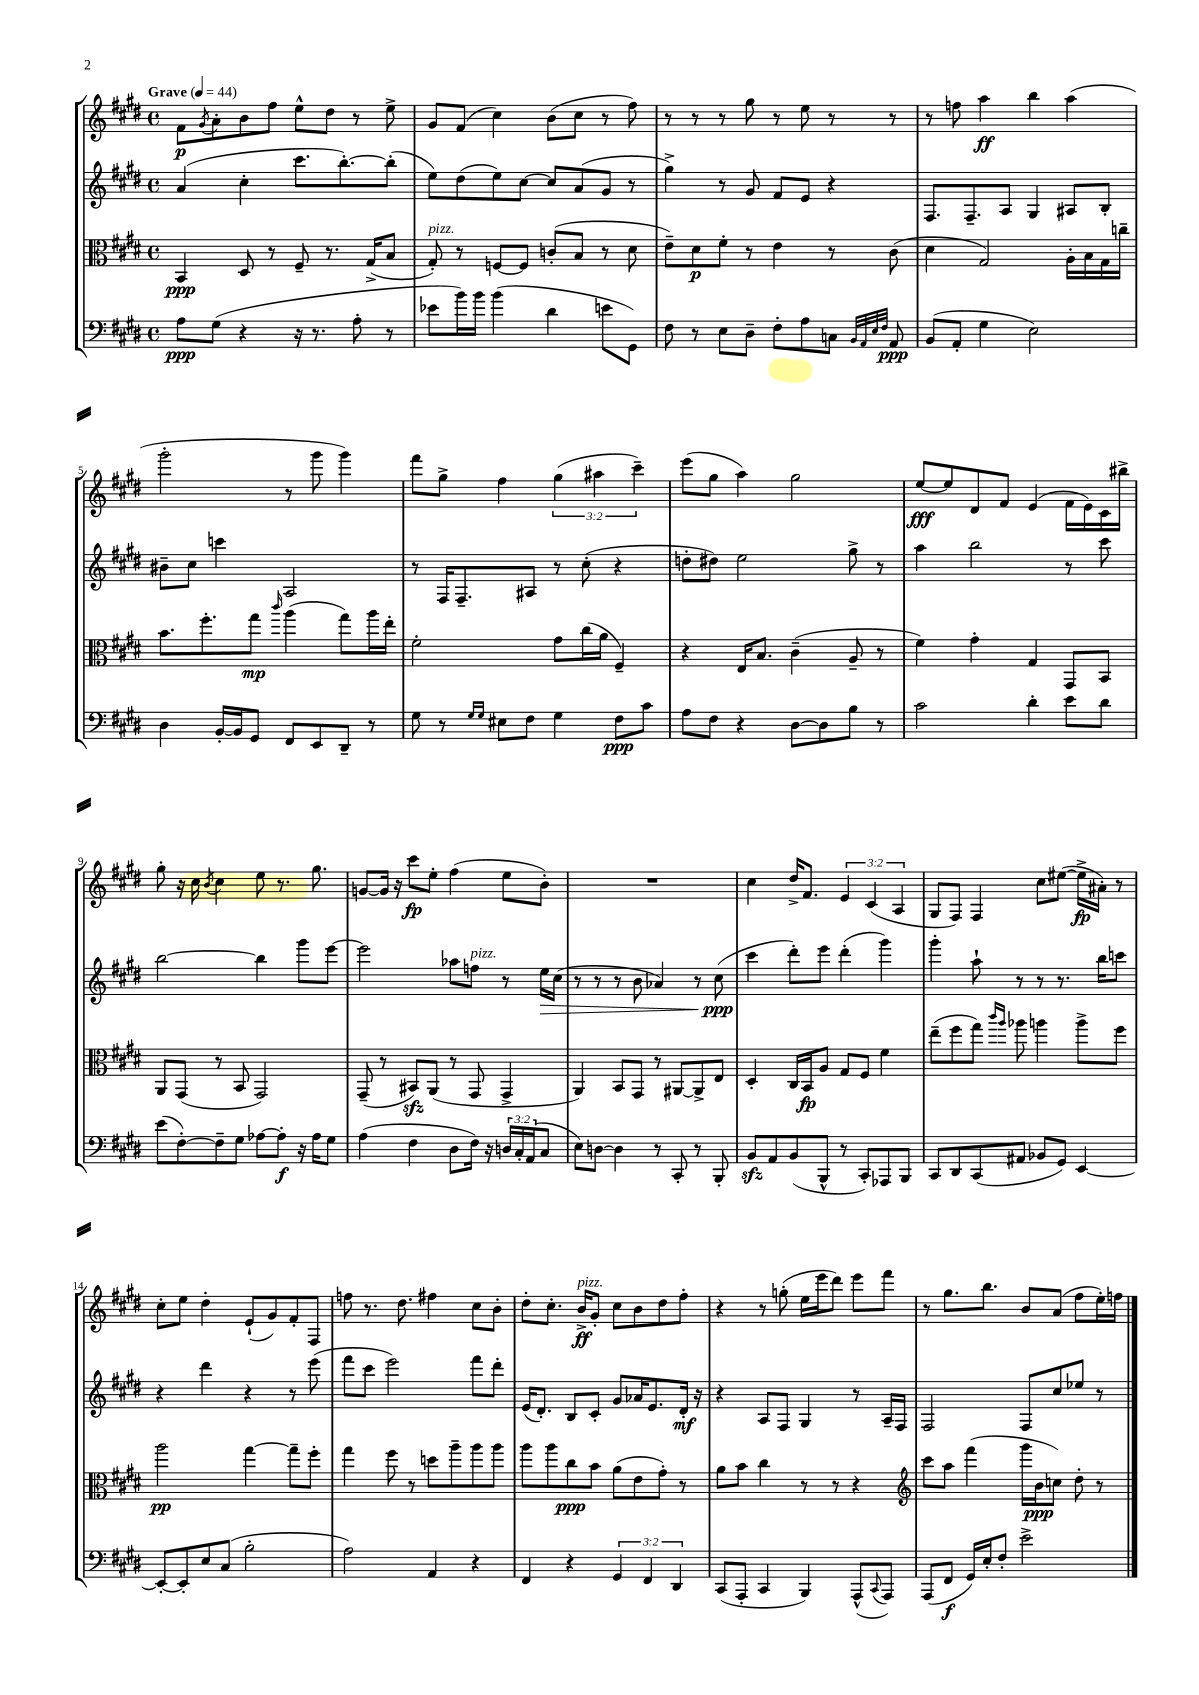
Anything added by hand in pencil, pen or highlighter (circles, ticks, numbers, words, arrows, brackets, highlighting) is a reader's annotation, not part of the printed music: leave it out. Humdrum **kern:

**kern	**kern	**kern	**kern
*staff4	*staff3	*staff2	*staff1
*clefF4	*clefC3	*clefG2	*clefG2
*k[f#c#g#d#]	*k[f#c#g#d#]	*k[f#c#g#d#]	*k[f#c#g#d#]
*M4/4	*M4/4	*M4/4	*M4/4
*met(c)	*met(c)	*met(c)	*met(c)
*MM44	*MM44	*MM44	*MM44
8A	4BB	(4a	8f#
.	.	.	8qg#
(8G#	.	.	8a'
4r	8D#	4cc#'	8b
.	8r	.	8ff#
16r	8F#~	8.ccc#	8ee^^
8.r	.	.	.
.	8.r	.	8dd#
.	.	[8.bb')	.
8A'	.	.	8r
.	(16G#^	.	.
8r	8B	(8bb']	8ee^
=	=	=	=
8e-	8G#')	8ee)	8g#
16b)	8r	(8dd#	(8f#
16b	.	.	.
(4b	[8F	8ee)	4cc#)
.	8F]	[8cc#	.
4d#	(8c'	8cc#]	(8b
.	8B	(8a	8cc#
8e	8r	8g#	8r
8GG#)	8d#	8r	8ff#)
=	=	=	=
8F#	8e~)	4gg#^)	8r
8r	8d#	.	8r
8E	8f#'	8r	8r
8D#~	8r	8g#	8gg#
8F#'	4e	8f#	8r
8A	.	8e	8ee
8C	8r	4r	8r
32qqBB	.	.	.
32qqAA	.	.	.
32qqE	.	.	.
32qqF#	.	.	.
8AA	(8c#	.	8r
=	=	=	=
(8BB	4d#	8.F#	8r
8AA'	.	.	8ff
.	.	8.F#~	.
4G#	2G#)	.	4aa
.	.	8A	.
2E)	.	4G#	4bb
.	16A'	8A#	(4aa
.	16B	.	.
.	16G#	8B'	.
.	16cc~	.	.
=	=	=	=
4D#	8.b	8b#~	2ggg#'
.	.	8cc#	.
.	8.ff#'	.	.
[16BB'	.	4ccc	.
16BB]	.	.	.
8GG#	8gg#	.	.
.	16qqccc#	.	.
8FF#	(4aa	2A	8r
8EE	.	.	8ggg#
8DD#~	8gg#)	.	4ggg#)
8r	16aa	.	.
.	16ee'	.	.
=	=	=	=
8G#	2f#'	8r	8fff#
8r	.	16F#	8gg#^
.	.	8.F#~	.
16qqG#	.	.	.
16qqG#	.	.	.
8E#	.	.	4ff#
8F#	.	8A#	.
4G#	8g#	8r	(6gg#
.	(16cc#	(8cc#'	.
.	.	.	6aa#
.	16a	.	.
8F#	4F#~)	4r	.
.	.	.	6ccc#~)
8c#	.	.	.
=	=	=	=
8A	4r	8dd'	(8eee
8F#	.	8dd#)	8gg#
4r	16E	2ee	4aa)
.	8.B	.	.
[8D#	(4c#~	.	2gg#
8D#]	.	.	.
8B	8A~	8gg#^	.
8r	8r	8r	.
=	=	=	=
2c#	4f#)	4aa	[8ee
.	.	.	8ee]
.	4g#'	2bb	8d#
.	.	.	8f#
4d#'	4G#	.	(4e
8e	8GG#	8r	16f#
.	.	.	16e)
8d#	8BB	8ccc#	16c#
.	.	.	16bb#^
=	=	=	=
(8e	8AA	[2bb	8gg#'
[8F#')	(8GG#	.	16r
.	.	.	16cc#
.	.	.	8qb
8F#~]	8r	.	4cc#
8G#	8BB	.	.
[8A-	2GG#)	4bb]	8ee
8A-']	.	.	8.r
16r	.	8ggg#	.
16A-	.	.	8.gg#
8G#	.	[8eee	.
=	=	=	=
(4A	(8GG#~	2eee]	[8g
.	8r	.	16g]
.	.	.	16r
4F#	8BB#)	.	8ccc#
.	(8AA	.	8ee'
8D#	8r	8aa-	(4ff#
16F#)	8GG#	8ff	.
16r	.	.	.
24D	4GG#^	8r	8ee
24C#'	.	.	.
(24AA	.	.	.
8C#	.	16ee	8b')
.	.	(16cc#	.
=	=	=	=
8E)	4AA)	8r	1r
[8D	.	8r	.
4D]	8BB	8r	.
.	8GG#	8b	.
8r	8r	4a-)	.
8CC#'	[8AA#	.	.
8r	8AA#^]	8r	.
8BBB'	8E	(8cc#	.
=	=	=	=
8BB	4D#'	4ccc#	4cc#
8AA	.	.	.
(8BB	16C#	8ddd#')	16dd#^
.	16BB	.	8.f#
8BBB^^	8A	8eee	.
8r	8G#	(4ddd#'	6e
8CC#')	8F#	.	.
.	.	.	(6c#
8AAA-	4f#	4ggg#)	.
.	.	.	6A
8BBB	.	.	.
=	=	=	=
8CC#	(8ee~	4ggg#'	8G#
8DD#	8ff#	.	8F#)
(8CC#	8gg#)	8aa`	4F#
.	16qqccc#	.	.
.	16qqaa	.	.
8AA#	8aa-	8r	.
8BB-	4aa	8r	8cc#
8GG#)	.	8.r	([8ee#
[4EE	8aa^	.	16ee#^]
.	.	16bb	16a#')
.	8ff#	8ccc	8r
=	=	=	=
8EE'_	2aa	4r	8cc#'
8EE']	.	.	8ee
8E	.	4ddd#	4dd#'
(8C#	.	.	.
2B'	[4gg#	4r	(8e`
.	.	.	8g#)
.	8gg#~]	8r	8f#'
.	8ff#'	(8eee	8F#
=	=	=	=
2A)	4gg#	8fff#	8ff
.	.	8ccc#	8.r
.	8ff#	2eee)	.
.	.	.	8.dd#
.	8r	.	.
4AA	8dd	.	4ff#
.	8aa~	.	.
4r	8aa	8fff#	8cc#
.	8aa	8ddd#'	8b'
=	=	=	=
4FF#	8aa	(16e	8dd#'
.	.	8.d#')	.
.	8aa	.	8.cc#'
4r	8cc#	8B	.
.	.	.	16b^
.	8b	8c#'	8g#'
6GG#	(8a	8g#	8cc#
.	8e	16a-	8b
6FF#	.	.	.
.	.	8.e	.
.	8g#')	.	8dd#
6DD#	.	.	.
.	8r	16d#'	8ff#'
.	.	16r	.
=	=	=	=
(8CC#	8a	4r	4r
8AAA'	8b	.	.
4CC#	4cc#	8A	8r
.	.	8F#	(8gg'
4BBB)	8r	4G#	16ee
.	.	.	16eee
.	8r	.	8ddd#)
(8AAA^^	4r	8r	8eee
8qqCC#	.	.	.
8AAA)	.	16A~	8fff#
.	.	16F#	.
=	=	=	=
*	*clefG2	*	*
(8AAA	8ccc#	2F#	8r
8FF#	8aa	.	8.gg#
16GG#)	(4fff#	.	.
16E'	.	.	8.bb
8F#'	.	.	.
2e^	16ggg#	8F#	8b
.	16b	.	.
.	8cc)	8cc#	(8a
.	8dd#'	8ee-	8ff#
.	8r	8r	16ee')
.	.	.	16ff
==	==	==	==
*-	*-	*-	*-
